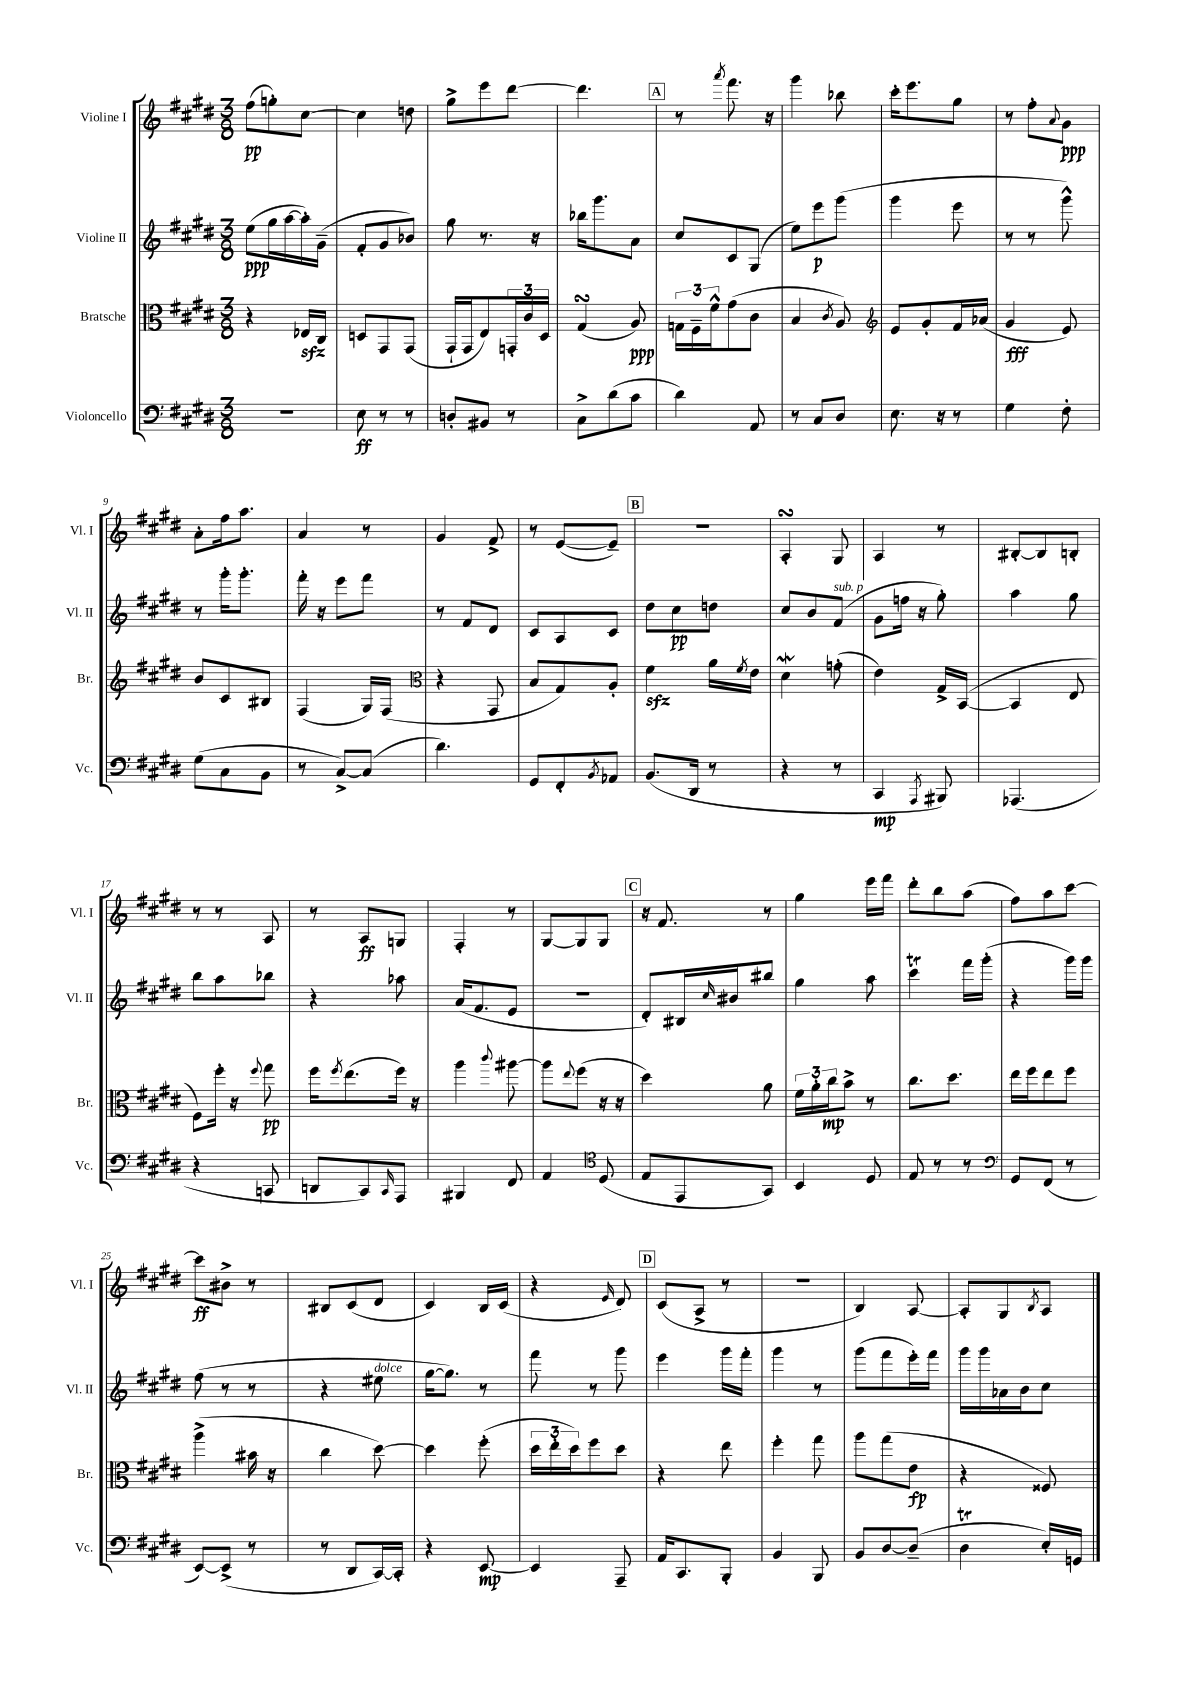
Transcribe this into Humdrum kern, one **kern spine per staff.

**kern	**kern	**kern	**kern
*staff4	*staff3	*staff2	*staff1
*clefF4	*clefC3	*clefG2	*clefG2
*k[f#c#g#d#]	*k[f#c#g#d#]	*k[f#c#g#d#]	*k[f#c#g#d#]
*M3/8	*M3/8	*M3/8	*M3/8
4.r	4r	(8ee	(8ff#
.	.	16gg#	8gg')
.	.	[16aa	.
.	16E-	16aa'])	[8cc#
.	16C#	(16g#~	.
=	=	=	=
8E	8D	8f#'	4cc#]
8r	8GG#	8g#	.
8r	(8GG#	8b-)	8dd
=	=	=	=
8D'	16GG#`	8gg#	8gg#^
.	16GG#	.	.
8BB#	8E)	8.r	8eee
8r	24GG'	.	[8ddd#
.	24c#	.	.
.	.	16r	.
.	24D#	.	.
=	=	=	=
8C#^	(4G#	16bb-	4.ddd#]
.	.	8.ggg#	.
(8d#	.	.	.
8c#	8A)	8a	.
=	=	=	=
4d#)	24G	8cc#	8r
.	24F#~	.	.
.	24f#^^	.	.
.	.	.	8qaaa
.	(8g#	8c#	8.fff#
8AA	8c#	(8G#	.
.	.	.	16r
=	=	=	=
8r	4B	8ee)	4ggg#
8C#	.	8eee	.
.	8qc#	.	.
8D#	8A)	(8ggg#	8bb-
=	=	=	=
*	*clefG2	*	*
8.E	8e	4ggg#	16ccc#'
.	.	.	8.eee
.	8g#'	.	.
16r	.	.	.
8r	16f#	8eee	8gg#
.	(16a-	.	.
=	=	=	=
4G#	4g#	8r	8r
.	.	8r	8ff#'
.	.	.	8qqa
8F#'	8e)	8ggg#^^)	8g#
=	=	=	=
(8G#	8b	8r	8a'
8C#	8c#	16ggg#'	16ff#
.	.	8.ggg#'	8.aa
8BB	8B#	.	.
=	=	=	=
8r	(4F#	16fff#'	4a
.	.	16r	.
[8C#^)	.	8eee	.
(8C#]	16G#)	8fff#	8r
.	(16F#	.	.
=	=	=	=
*	*clefC3	*	*
4.d#)	4r	8r	4g#
.	.	8f#	.
.	8GG#	8d#	8f#^
=	=	=	=
8GG#	8B	8c#	8r
8FF#'	8G#)	8A	([8e
8qBB	.	.	.
8AA-	8A'	8c#	8e~])
=	=	=	=
(8.BB	4f#	8dd#	4.r
.	.	8cc#	.
16DD#	.	.	.
8r	16a	8dd	.
.	8qf#	.	.
.	16e	.	.
=	=	=	=
4r	4d#	8cc#	4A'
.	.	8b	.
8r	(8g'	(8f#	8G#
=	=	=	=
4CC#	4e)	8g#	4A
.	.	16ff	.
.	.	16r	.
8qAAA	.	.	.
8BBB#)	16G#^	8gg#')	8r
.	([16BB	.	.
=	=	=	=
(4.AAA-	4BB]	4aa	[8B#'
.	.	.	8B#]
.	8E	8gg#	8B'
=	=	=	=
4r	8F#)	8bb	8r
.	16ff#'	8aa	8r
.	16r	.	.
.	8qqff#	.	.
8CC	8gg#	8bb-	8A
=	=	=	=
8DD	16ff#	4r	8r
.	8qff#	.	.
.	(8.ee	.	.
8CC#)	.	.	8A
16qqCC#	.	.	.
8AAA	16ff#)	8aa-	8G
.	16r	.	.
=	=	=	=
4BBB#	4aa	(16a	4F#'
.	.	8.f#	.
.	8qqccc#	.	.
8FF#	[8aa#	8e	8r
=	=	=	=
4AA	8aa#]	4.r	[8G#
.	8qqee	.	.
.	(8ff#	.	8G#]
*clefC4	*	*	*
(8D#	16r	.	8G#
.	16r	.	.
=	=	=	=
8E	4dd#)	8d#')	16r
.	.	.	8.f#
8EE	.	16B#	.
.	.	16qqcc#	.
.	.	16b#	.
8GG#)	8a	8bb#	8r
=	=	=	=
4BB	24f#	4gg#	4gg#
.	24a'	.	.
.	24cc#	.	.
.	8b^	.	.
8D#	8r	8aa	16eee
.	.	.	16fff#
=	=	=	=
8E	8.cc#	4ccc#	8ddd#'
8r	.	.	8bb
.	8.dd#	.	.
8r	.	16fff#	(8aa
.	.	(16ggg#'	.
=	=	=	=
*clefF4	*	*	*
8GG#	16ee	4r	8ff#)
.	16ff#	.	.
(8FF#	8ee	.	8aa
8r	8ff#	16ggg#)	[8ccc#
.	.	16ggg#	.
=	=	=	=
[8EE)	(4aa^	(8ff#	8ccc#]
(8EE^]	.	8r	8b#^
8r	16b#	8r	8r
.	16r	.	.
=	=	=	=
8r	4cc#	4r	8B#
8DD#	.	.	(8c#
[16CC#)	[8dd#)	8ee#	8d#
16CC#']	.	.	.
=	=	=	=
4r	4dd#]	[16gg#	4c#)
.	.	8.gg#])	.
[8EE	(8ff#'	8r	16B
.	.	.	(16c#
=	=	=	=
4EE]	24dd#	8fff#	4r
.	24ee'	.	.
.	24dd#)	.	.
.	8ff#	8r	.
.	.	.	16qqe
8AAA~	8dd#	8ggg#	8d#)
=	=	=	=
16AA	4r	4eee	(8c#
8.CC#	.	.	.
.	.	.	8A^
8BBB'	8ee	16ggg#	8r
.	.	16fff#'	.
=	=	=	=
4BB	4ff#'	4ggg#	4.r
8BBB	8gg#	8r	.
=	=	=	=
8BB	8aa	(8ggg#	4B)
[8D#	(8gg#	8fff#	.
(8D#~]	8e	16eee')	[8A
.	.	16fff#	.
=	=	=	=
4D#	4r	16ggg#	8A']
.	.	16ggg#	.
.	.	16a-	8G#
.	.	16b	.
.	.	.	8qB
16E')	8F##)	8cc#	8A
16GG	.	.	.
==	==	==	==
*-	*-	*-	*-
